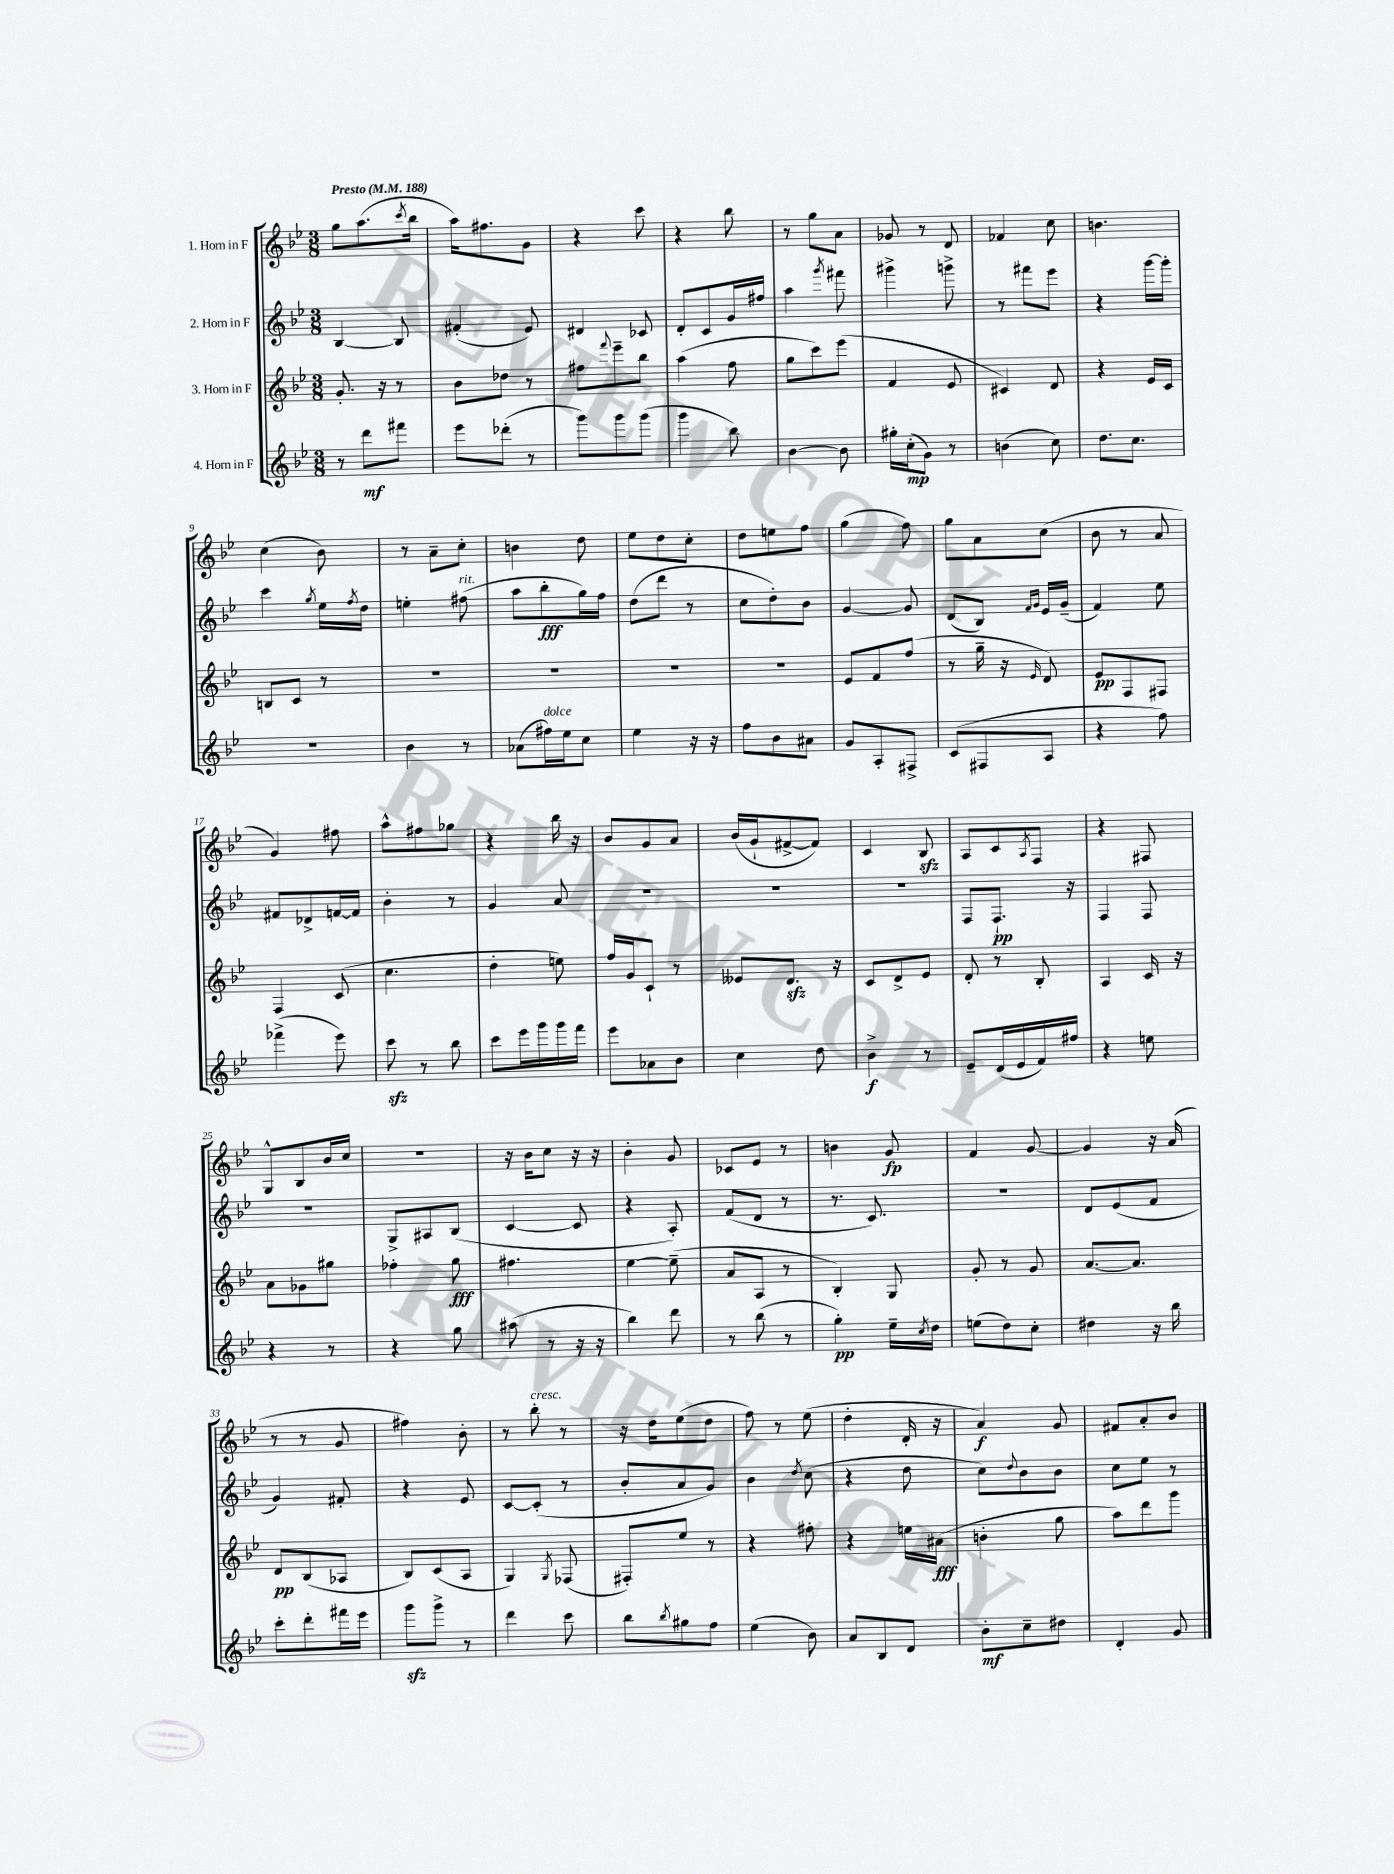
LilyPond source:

<<
\new StaffGroup <<
\new Staff = "s0" \with { instrumentName = "1. Horn in F" } {
    \clef treble \key bes \major \numericTimeSignature \time 3/8 \tempo "Presto" 4 = 188
    g''8 a''8.( \acciaccatura { c'''8 } bes''16 |
    a''16) fis''8. g'8 |
    r4 c'''8 |
    r4 bes''8 |
    r8 g''8 a'8 |
    ges'8 r8 d'8 |
    fes'4 c''8 |
    b'4. |
    c''4( bes'8) |
    r8 a'8-- c''8-. |
    b'4 d''8 |
    ees''8 d''8 c''8-. |
    d''8 e''8 f''8 |
    g''4( f''8) |
    g''8 a'8 c''8( |
    bes'8 r8 a'8 |
    g'4) fis''8 |
    a''8-^ fis''8 ges''8 |
    r4 bes''16 r16 |
    bes'8 g'8 a'8 |
    bes'16( g'16-! fis'8~-> fis'8) |
    c'4 bes8\sfz |
    a8 c'8 \acciaccatura { a8 } f8 |
    r4 fis8 |
    g8-^ bes8 bes'16 c''16 |
    R4. |
    r16 bes'16 c''8 r16 r16 |
    bes'4-. g'8 |
    ces'8 ees'8 r8 |
    b'4 g'8\fp |
    f'4 g'8~ |
    g'4 r16 a'16( |
    r8 r8 g'8 |
    fis''4) bes'8-. |
    r8 bes''8-.^\markup { \italic "cresc." } r8 |
    r16 d''16 ees''8( d''8 |
    f''8) r8 ees''8( |
    d''4-. d'16-. r16 |
    a'4\f) g'8 |
    fis'8 a'8-. bes'8 \bar "|." |
}
\new Staff = "s1" \with { instrumentName = "2. Horn in F" } {
    \clef treble \key bes \major \numericTimeSignature \time 3/8
    bes4~ bes8 |
    fis'4-.( ees'8) |
    dis'4 ces'8 |
    d'8-. c'8 g'16 fis''16 |
    a''4 \acciaccatura { g'''8 } fis'''8 |
    gis'''4-> g'''8-> |
    r8 fis'''8 ees'''8 |
    r4 g'''16~ g'''16-. |
    c'''4 \acciaccatura { g''8 } ees''16 \acciaccatura { f''8 } d''16 |
    e''4-. fis''8^\markup { \italic "rit." }( |
    a''8 bes''8-.\fff g''16) f''16 |
    d''8( d'''8 r8 |
    c''8 d''8-.) bes'8 |
    g'4~ g'8 |
    d'8( bes8) \grace { f'16 g'16 } ees'16 g'16--( |
    f'4) ees''8 |
    fis'8 des'8-> f'16~ f'16 |
    bes'4-. r8 |
    g'4 a'8 |
    R4. |
    R4. |
    R4. |
    f8 f8.-!\pp r16 |
    f4 f8 |
    R4. |
    g8-> ais8 bes8( |
    c'4~ c'8 |
    r4 a8-.) |
    f'8( d'8 r8 |
    r8. c'8.) |
    R4. |
    d'8 ees'8( f'8 |
    g'4) fis'8-. |
    r4 ees'8 |
    c'8~ c'8-.( r8 |
    bes'8-. a'8 g'8) |
    bes'4 \acciaccatura { d''8 } c''8( |
    r4 d''8 |
    c''8) \appoggiatura { d''8 } bes'8 bes'8 |
    c''8 ees''8 r8 \bar "|." |
}
\new Staff = "s2" \with { instrumentName = "3. Horn in F" } {
    \clef treble \key bes \major \numericTimeSignature \time 3/8
    g'8.-. r16 r8 |
    bes'8 des''8 r8 |
    fis''8 \appoggiatura { f'''8 } ees'''8-- bes''8 |
    a''4( f''8 |
    g''8 c'''8) ees'''8( |
    f'4 ees'8 |
    cis'4) d'8 |
    r4 ees'16 c'16 |
    b8 c'8 r8 |
    R4. |
    R4. |
    R4. |
    R4. |
    ees'8 f'8 f''8( |
    r8 g''16-- r16 \grace { ees'16 } d'8) |
    ees'8\pp f8 fis8 |
    f4 c'8( |
    c''4. |
    d''4-. e''8) |
    f''16 g'16 c'8-! r8 |
    eeses'8 d'8.\sfz r16 |
    c'8 d'8-> ees'8 |
    d'8-. r8 bes8-. |
    a4 c'16 r16 |
    a'8 ges'8 gis''8 |
    fes''4-. g''8\fff |
    fis''4. |
    ees''4~ ees''8--( |
    a'8 a8 r8 |
    bes4-.) g8 |
    g'8-. r8 g'8 |
    a'8.~ a'8. |
    d'8\pp bes8( aes8 |
    bes8) c'8( a8 |
    g4) \acciaccatura { g8 } fes8( |
    fis8-.) ees''8 r8 |
    r4 fis''8-. |
    r4 e''16 ais'16\fff( |
    b'4-. g''8 |
    a''8) d'''8 g'''8 \bar "|." |
}
\new Staff = "s3" \with { instrumentName = "4. Horn in F" } {
    \clef treble \key bes \major \numericTimeSignature \time 3/8
    r8 d'''8\mf fis'''8 |
    ees'''8 des'''8-.( r8 |
    g'''8) g'''8 g'''8( |
    g'''4 bes''8) |
    bes'4~ bes'8 |
    gis''16-. c''16-.\mp( g'8) r8 |
    b'4( c''8) |
    d''8. c''8. |
    R4. |
    bes'4 r8 |
    aes'8( fis''16^\markup { \italic "dolce" }) ees''16 c''8 |
    ees''4 r16 r16 |
    f''8 bes'8 ais'8 |
    g'8 a8-. fis8-> |
    c'8( fis8 a8 |
    r4 f''8) |
    fes'''4->( ees'''8) |
    c'''8\sfz r8 bes''8 |
    c'''8 ees'''16 g'''16 g'''16 f'''16 |
    ees'''8 aes'8 bes'8 |
    c''4 d''8 |
    bes'4->\f r8 |
    ees'8-- d'16( ees'16 f'16) fis''16 |
    r4 e''8 |
    r4 r8 |
    r4 g''8 |
    ais''8( r8 r16 r16 |
    bes''4) d'''8 |
    r8 bes''8( r8 |
    g''4-.\pp) ees''16-- \acciaccatura { c''8 } d''16 |
    e''8( d''8) c''8-. |
    dis''4 r16 bes''16 |
    c'''8-. d'''8-. fis'''16 ees'''16 |
    g'''8\sfz g'''8-> r8 |
    d'''4 c'''8 |
    bes''8 \acciaccatura { bes''8 } gis''8 f''8 |
    ees''4( bes'8) |
    a'8 bes8 d'8 |
    bes'8-.\mf c''8-- dis''8 |
    d'4-. g'8 \bar "|." |
}
>>
>>
